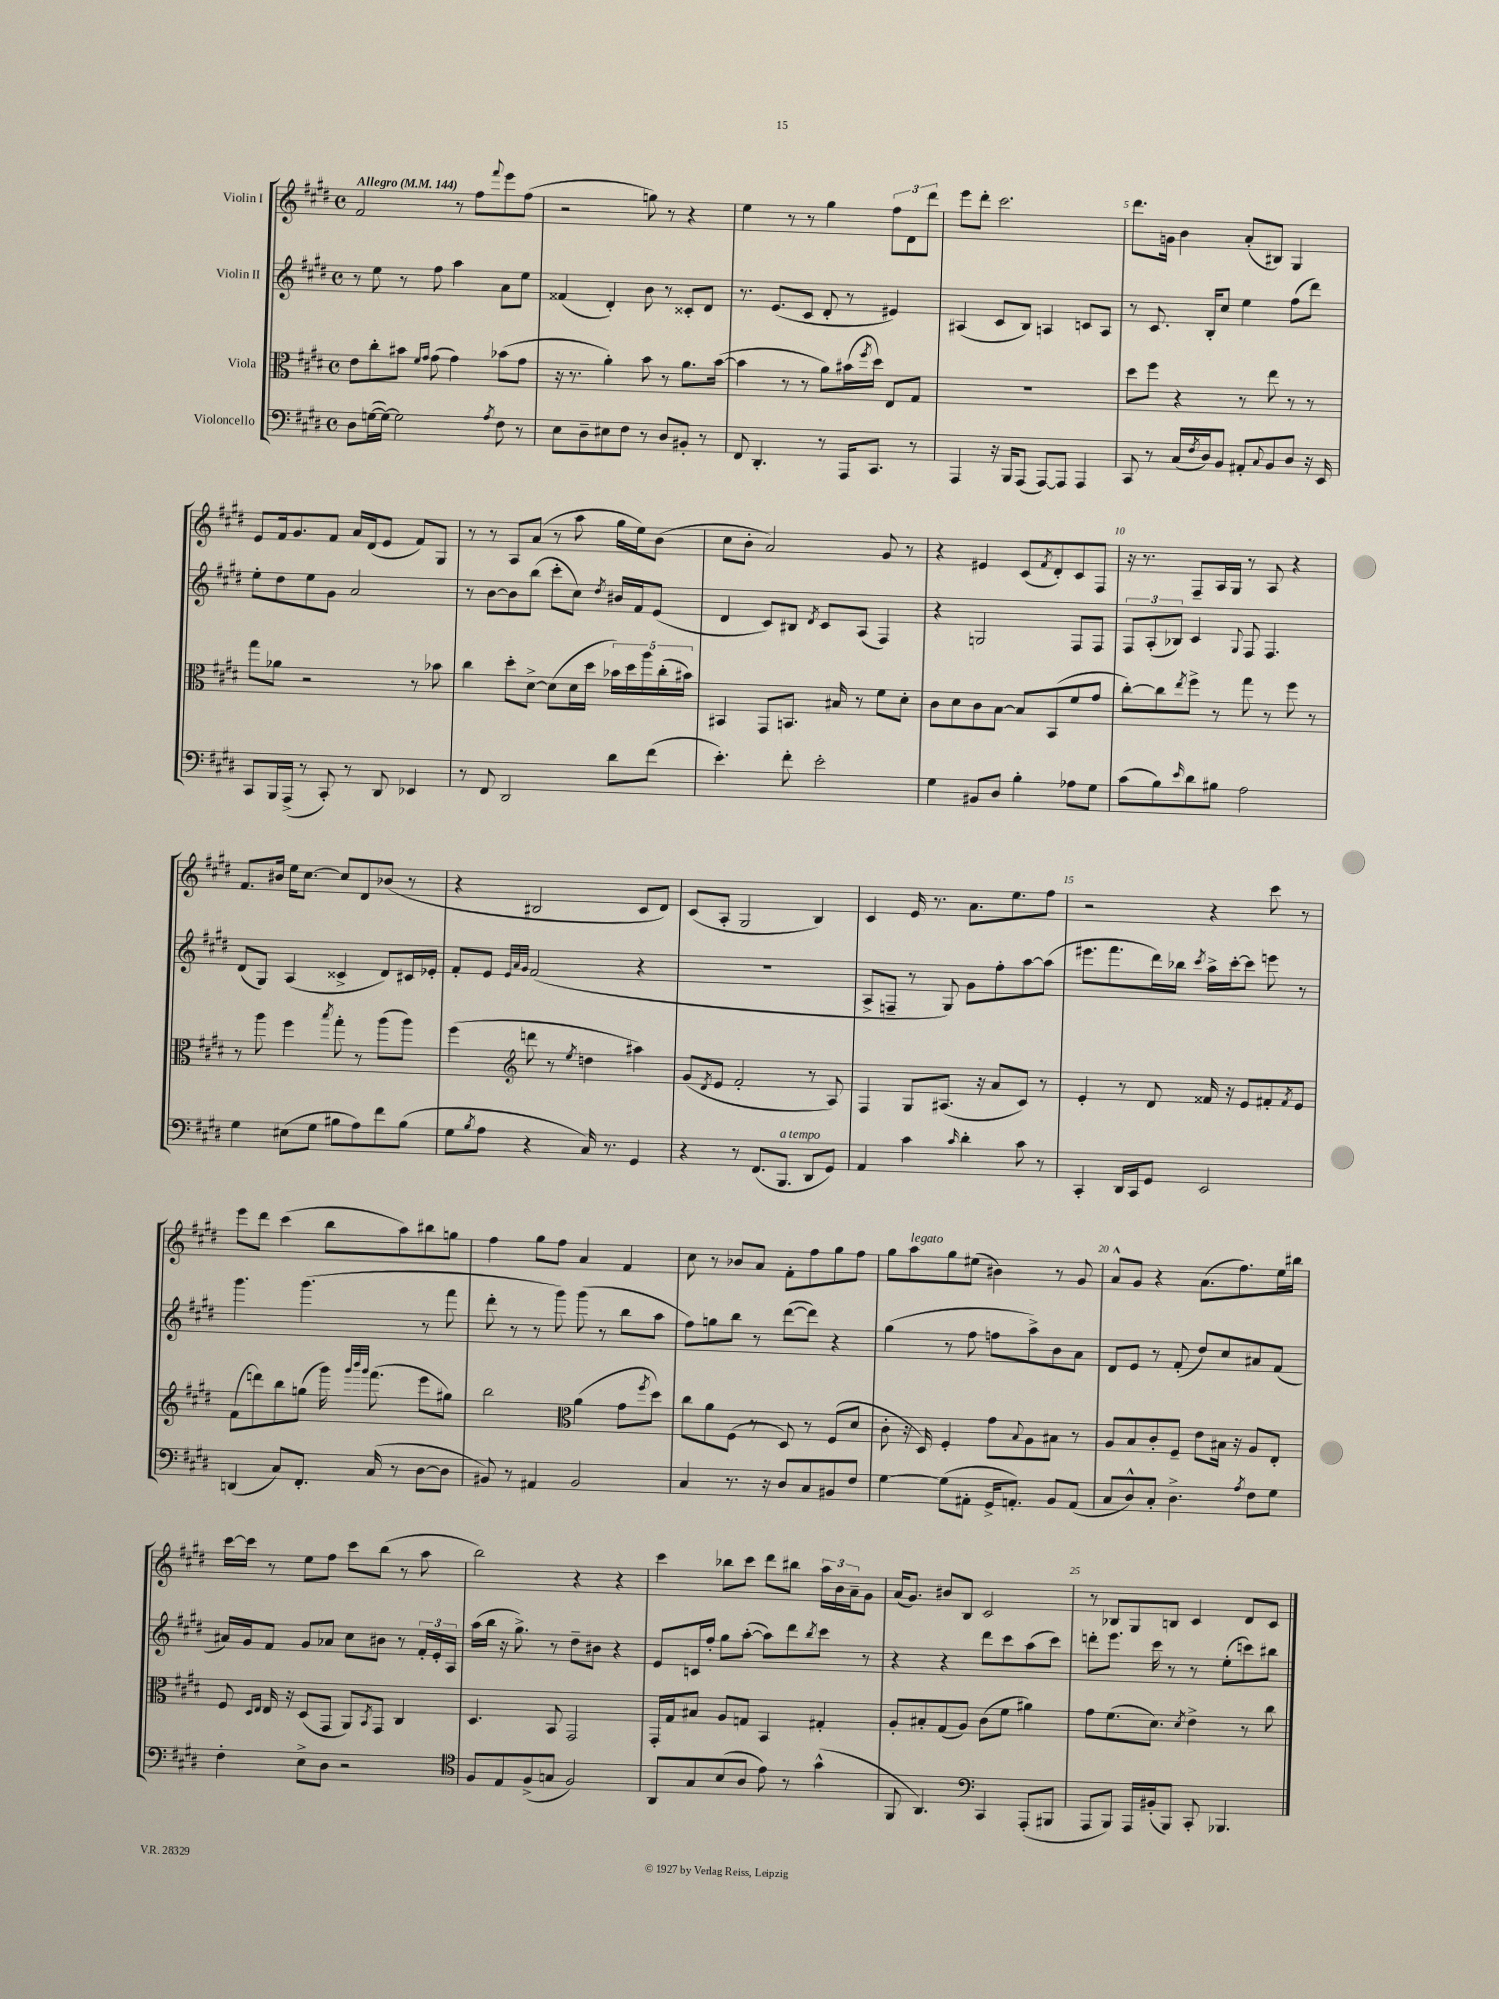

**kern	**kern	**kern	**kern
*part4	*part3	*part2	*part1
*staff4	*staff3	*staff2	*staff1
*I"Violoncello	*I"Viola	*I"Violin II	*I"Violin I
*clefF4	*clefC3	*clefG2	*clefG2
*k[f#c#g#d#]	*k[f#c#g#d#]	*k[f#c#g#d#]	*k[f#c#g#d#]
*M4/4	*M4/4	*M4/4	*M4/4
*met(c)	*met(c)	*met(c)	*met(c)
*MM144	*MM144	*MM144	*MM144
=1	=1	=1	=1
!	!	!	!LO:TX:a:B:t=Allegro
8D#\L	8e\L	8r	2f#/
([16Gn\L	8cc#'\	8ee\	.
16G\JJ_)	.	.	.
2G\]	8b#X\J	8r	.
.	16qqf#/LL	.	.
.	16qqg#/JJ	.	.
.	(8g#\	8ff#\	.
.	4g#\)	4aa\	8r
.	.	.	8ff#\L
8qA/	.	.	8qqfff#/
8F#\	(8b-X\L	8a\L	8eee\
8r	8g#\J	8ee\J	(8ff#\J
=2	=2	=2	=2
8E\L	16r	(4f##X/	2r
.	8.r	.	.
8D#~\	.	.	.
8E#X\	4a'\)	4d#'/)	.
8F#\J	.	.	.
8r	8b\	8b\	8ggn\)
8D#/L	8r	8r	8r
8BB#X'/J	8.a\L	8c##X'/L	4r
8r	.	8d#/J	.
.	([16b\Jk	.	.
=3	=3	=3	=3
8FF#/	4b\]	8.r	4ee\
4.DD#'/	.	.	.
.	.	(8.e/L	.
.	8r	.	8r
.	8r	8c#/J	8r
8r	8a\L)	8d#'/	4gg#\
16AAA/KL	(16b#X\L	8r	.
.	8qff#/	.	.
8.CC#/J	16dd#\JJ)	.	.
.	8E/L	4e#X/)	12ff#\L
.	.	.	12d#\
8r	8G#/J	.	.
.	.	.	12ddd#\J
=4	=4	=4	=4
4AAA/	1r	(4A#X/	8eee\L
.	.	.	8ddd#'\J
16r	.	8c#/L	2.ccc#\
16BBB/KL	.	.	.
(8AAA/J	.	8B/J)	.
[8AAA/L)	.	4An/	.
8AAA/J]	.	.	.
4AAA/	.	8cn/L	.
.	.	8A/J	.
=5	=5	=5	=5
8CC#/	8dd#\L	8r	8.ddd#\L
8r	8ff#\J	8.c#/	.
.	.	.	16gn\Jk
(16C#/LL	4r	.	4b\
8qF#/	.	.	.
16D#/J)	.	16B'/KL	.
8BB/J	.	8cc#/J	.
8AA#X'/L	8r	4ee\	(8a'/L
8qqC#/	.	.	.
8BB/	8ee\	.	8B#X/J)
8D#/J	8r	(8ff#\L	4G#/
16r	8r	8ddd#\J)	.
16EE/	.	.	.
!!LO:LB:g=z
=6	=6	=6	=6
8CC#/L	8gg#\L	8ee'\L	8e/L
16BBB/L	8a-X\J	8dd#\	16f#/k
(16AAA^/JJ	.	.	8.g#/
8r	2r	8ee\	.
8CC#'/)	.	8g#\J	8f#/J
8r	.	2a/	16a/LL
.	.	.	(16d#/J
8DD#/	.	.	8e/J
4EE-X/	8r	.	8f#/L)
.	8b-X\	.	8G#/J
=7	=7	=7	=7
8r	4cc#\	8r	8r
8FF#/	.	[8b\L	8r
2DD#/	8dd#'\L	8b\]	8A/L
.	[8d#^\J	(8bb\J	(8a/J
.	(8d#\L]	8ccc#'\L	8r
.	16d#\L	8cc#\J)	8aa\
.	16dd#\JJ	.	.
.	.	8qdd#/	.
8d#\L	20b-X\LL)	16b#X/LL	16gg#\LL
.	20dd#\	.	.
.	.	16f#/J	16ee\J)
.	20aa\	.	.
(8f#\J	.	(8e/J	(8b\J
.	(20cc#'\	.	.
.	20b#X\JJ)	.	.
=8	=8	=8	=8
4.e'\)	4BB#X/	4d#/	8cc#\L
.	.	.	8b'\J
.	8GG#/L	8c#/L)	2a/)
8f#'\	8.BBn/J	8B#X/J	.
.	.	8qd#/	.
2e'\	.	8c#/L	.
.	16B#X/	.	.
.	8r	(8A/J	.
.	8f#\L	4F#/)	8g#/
.	8d#'\J	.	8r
=9	=9	=9	=9
4G#\	8c#\L	4r	4r
.	8d#\	.	.
8BB#X/L	8c#\	2Gn/	4e#X/
8D#/J	[8B\J	.	.
4B'\	8B/L]	.	(8c#/L
.	.	.	8qf#/
.	(8BB/	.	8d#'/)
8A-X\L	8f#/	8F#/L	8c#/
8G#\J	8g#/J	8F#/J	8F#/J
=10	=10	=10	=10
(8c#\L	[8cc#'\L)	12F#/L	16r
.	.	.	8.r
.	.	(12A'/	.
8B\)	8cc#\]	.	.
.	.	12B-X/J)	.
16qqe/	8qee/	.	.
8d#\	8ff#^\J	4c#/	8F#~/L
8B#X\J	8r	.	16A/L
.	.	.	16G#/JJ
.	.	8qqG#/	.
2A\	8gg#\	8F#/	8r
.	8r	4.F#/	8A/
.	8ff#\	.	4r
.	8r	.	.
!!LO:LB:g=z
=11	=11	=11	=11
4G#\	8r	(8d#/L	8.f#/L
.	8aa\	8G#/J)	.
.	.	.	16b#X/Jk
(8E#X\L	4ff#\	(4A/	16ee\KL
.	.	.	[8.cc#\J
8G#\J	.	.	.
.	8qbb/	.	.
8B#X\L	8gg#'\	4c##X^/	8cc#/L]
8A\)	8r	.	8d#/
8f#\	(8aa\L	8d#/L)	(8b-X/J
(8B#\J	8aa\J)	16c#X/L	8r
.	.	16e-X'/JJ	.
=12	=12	=12	=12
8G#\L	(4ff#\	8f#'/L	4r
8qB/	.	.	.
8A\J	.	8e/J	.
*	*clefG2	*	*
.	.	32qqe/LLL	.
.	.	32qqa/	.
.	.	32qqg#/JJJ	.
4r	8dddn\	(2f#/	2B#X/
.	8r	.	.
.	8qee/	.	.
16C#/)	4ddn\	.	.
8.r	.	.	.
4GG#/	4aa#X\)	4r	8c#/L
.	.	.	8d#/J)
=13	=13	=13	=13
4r	(8g#/L	1r	(8c#/L
.	8qd#/	.	.
.	8e/J	.	8A'/J
8r	2f#'/	.	2G#/
(8.FF#/L	.	.	.
!LO:TX:a:i:t=a tempo	!	!	!
8.BBB/J	.	.	.
8DD#/L	8r	.	4B/)
8GG#/J)	8A/)	.	.
=14	=14	=14	=14
4AA/	4F#/	8A^/L	4c#/
.	.	8Fn~/J	.
4c#\	8G#/L	8r	16e/
.	.	.	8.r
.	(8.A#X/J	8G#/)	.
16qqc#/	.	.	.
4d#'\	.	8g#\L	8.a\L
.	16r	.	.
.	8a/L	8ff#'\	.
.	.	.	8.ee\
8c#\	8c#/J)	[8aa\	.
8r	8r	(8aa\J]	8ff#\J
=15	=15	=15	=15
4CC#'/	4e'/	8.eee#X\L	2r
.	.	8.fff#\	.
16DD#/LL	8r	.	.
16CC#/J	.	.	.
8GG#/J	8d#/	16ddd#\L)	.
.	.	16bb-X\JJ	.
.	.	8qccc#/	.
2EE/	16f##X/	16aa^\LL	4r
.	16r	[16ccc#'\J	.
.	8e/L	8ccc#\J]	.
.	8f#X'/	8eeen\	8ccc#\
.	8qf#/	.	.
.	8e/J	8r	8r
!!LO:LB:g=z
=16	=16	=16	=16
(4DDn/	(8f#\L	4.ggg#\	8eee\L
.	8dddn\)	.	8ddd#\J
8C#/L)	8bb\	.	(4ccc#\
8.FF#'/J	(8ggn\J	(4.ggg#\	.
.	16ggg#\)	.	8bb\L
.	32qqggg#/LLL	.	.
.	32qqbbb/	.	.
.	32qqggg#/JJJ	.	.
(16C#/	(8.fff#\	.	.
8r	.	.	8aa\)
[8D#\L	8eee\L	8r	8bb#X\
8D#\J]	8gg#X\J)	8fff#\	8ggn\J
=17	=17	=17	=17
8BB#X/)	2bb\	8ddd#'\	4ff#\
8r	.	8r	.
4AA#X/	.	8r	8gg#\L
.	.	8ggg#\)	8ff#\J
*	*clefC3	*	*
2BB#/	(4a\	(8ggg#\	4a/
.	.	8r	.
.	8g#\L	8bb\L	4f#/
.	8qff#/	.	.
.	8dd#\J)	8aa\J	.
=18	=18	=18	=18
4C#/	8cc#\L	8ff#\L)	8cc#\
.	8a\	8ggn\	8r
8.r	(8F#\J	8bb\J	8b-X/L
.	8r	8r	8a/J
16r	.	.	.
8D#/L	8D#/)	([8ddd#\L	8f#'\L
8C#/	8r	8ddd#\J])	8ff#\
8BB#X/	(8F#/L	4r	8gg#\
8F#/J	8d#/J	.	8ff#\J
=19	=19	=19	=19
[4G#\	8c#'\	(4gg#\	8gg#\L
!	!	!	!LO:TX:a:i:t=legato
.	16r	.	8aa\
.	16D#/)	.	.
(8G#\L]	4F#'/	8r	8gg#\
8AA#X'\J	.	8ff#\	(8ee#X\J
16GG#^/KL	8g#\L	8ffn\L	4b#X\)
8.AAn'/J)	.	.	.
.	8qqB/	.	.
.	8A\	8aa^\)	.
8BB/L	8B#X\J	8b\	8r
(8AA/J	8r	8a\J	8g#/
=20	=20	=20	=20
8C#/L	8A/L	8d#/L	8a^^/L
8D#^^/)	8B/	8e/J	8g#/J
8C#'/J	8c#'/	8r	4r
4.D#^\	8F#~/J	(8f#'/	.
.	8e\L	8dd#/L)	(8.a\L
.	16B#X\Jk	8cc#/	.
.	16r	.	8.ff#\)
8qA/	.	.	.
8F#\L	8A/L	8a#X/	.
8G#\J	8E'/J	(8f#/J	16ee\L
.	.	.	16bb#X\JJ
!!LO:LB:g=z
=21	=21	=21	=21
4F#'\	8F#/	16a#X/LL)	[16ccc#\LL
.	.	16g#/J	16ccc#\JJ]
.	16qqD#/LL	.	.
.	16qqE/JJ	.	.
.	16E/	8f#/J	8r
.	16r	.	.
8E^\L	(8D#/L	8g#/L	8ee\L
8D#\J	8GG#/J	8a-X/J	8ff#\J
2r	8AA/L)	8cc#\L	8ccc#\L
.	8qBB/	.	.
.	8GG#/J	8b#X\J	(8bb\J
.	4C#/	8r	8r
.	.	24f#'/LL	8aa\
.	.	24e'/	.
.	.	24A/JJ	.
=22	=22	=22	=22
*clefC4	*	*	*
8F#/L	4.D#/	(16aa\LL	2bb\)
.	.	16bb\JJ	.
8E/	.	16r	.
.	.	8.gg#^\)	.
(8F#^/	.	.	.
8Gn/J	8BB/	8r	.
2F#/)	2GG#/	8dd#~\L	4r
.	.	8b#X\J	.
.	.	4r	4r
=23	=23	=23	=23
8AA/L	16GG#'/LL	8e/L	4ccc#\
.	16G#/J	.	.
8G#/	8B#X/J	16cn/L	.
.	.	16ff#'/JJ	.
(8B/	8A/L	8gg#\L	8bb-X\L
8A/J	8Gn/J	([8aa'\J	8ccc#\J
8e\)	4BB/	8aa\L])	8ddd#\L
8r	.	8ddd#\	8bb#X\J
.	.	8qbb/	.
(4g#^^\	4G#X'/	8ccc#\J	24aa\LL
.	.	.	24b\
.	.	.	24a~\J
.	.	8r	8g#\J
=24	=24	=24	=24
8FF#/	8A'/L	4r	(16a/KL
.	.	.	8.g#/J)
4.AA/)	8B#X'/	.	.
.	(8G#/	4r	8b#X/L
.	8A/J)	.	8B/J
*clefF4	*	*	*
4CC#/	(8c#\L	8ddd#\L	2c#/
.	8f#\J	8ccc#\	.
(8AAA'/L	4a#X\)	(8aa\	.
8BBB#X/J	.	8ccc#\J)	.
=25	=25	=25	=25
8AAA/L	8g#\L	8dddn'\L	8r
8BBB/J)	(8.f#\	8.eee\J	8B-X/L
16AAA/LL	.	.	8G#/
(16BB#X'/J	8.d#\J)	16ccc#\	.
8BBB/J)	.	8r	8Bn/J
.	8qd#/	.	.
8CC#'/	4e^\	8r	4c#/
4.BBB-X/	.	(8ee'\L	.
.	8r	8cccn\)	8d#/L
.	8cc#\	8bb#X\J	8c#/J
==	==	==	==
*-	*-	*-	*-
